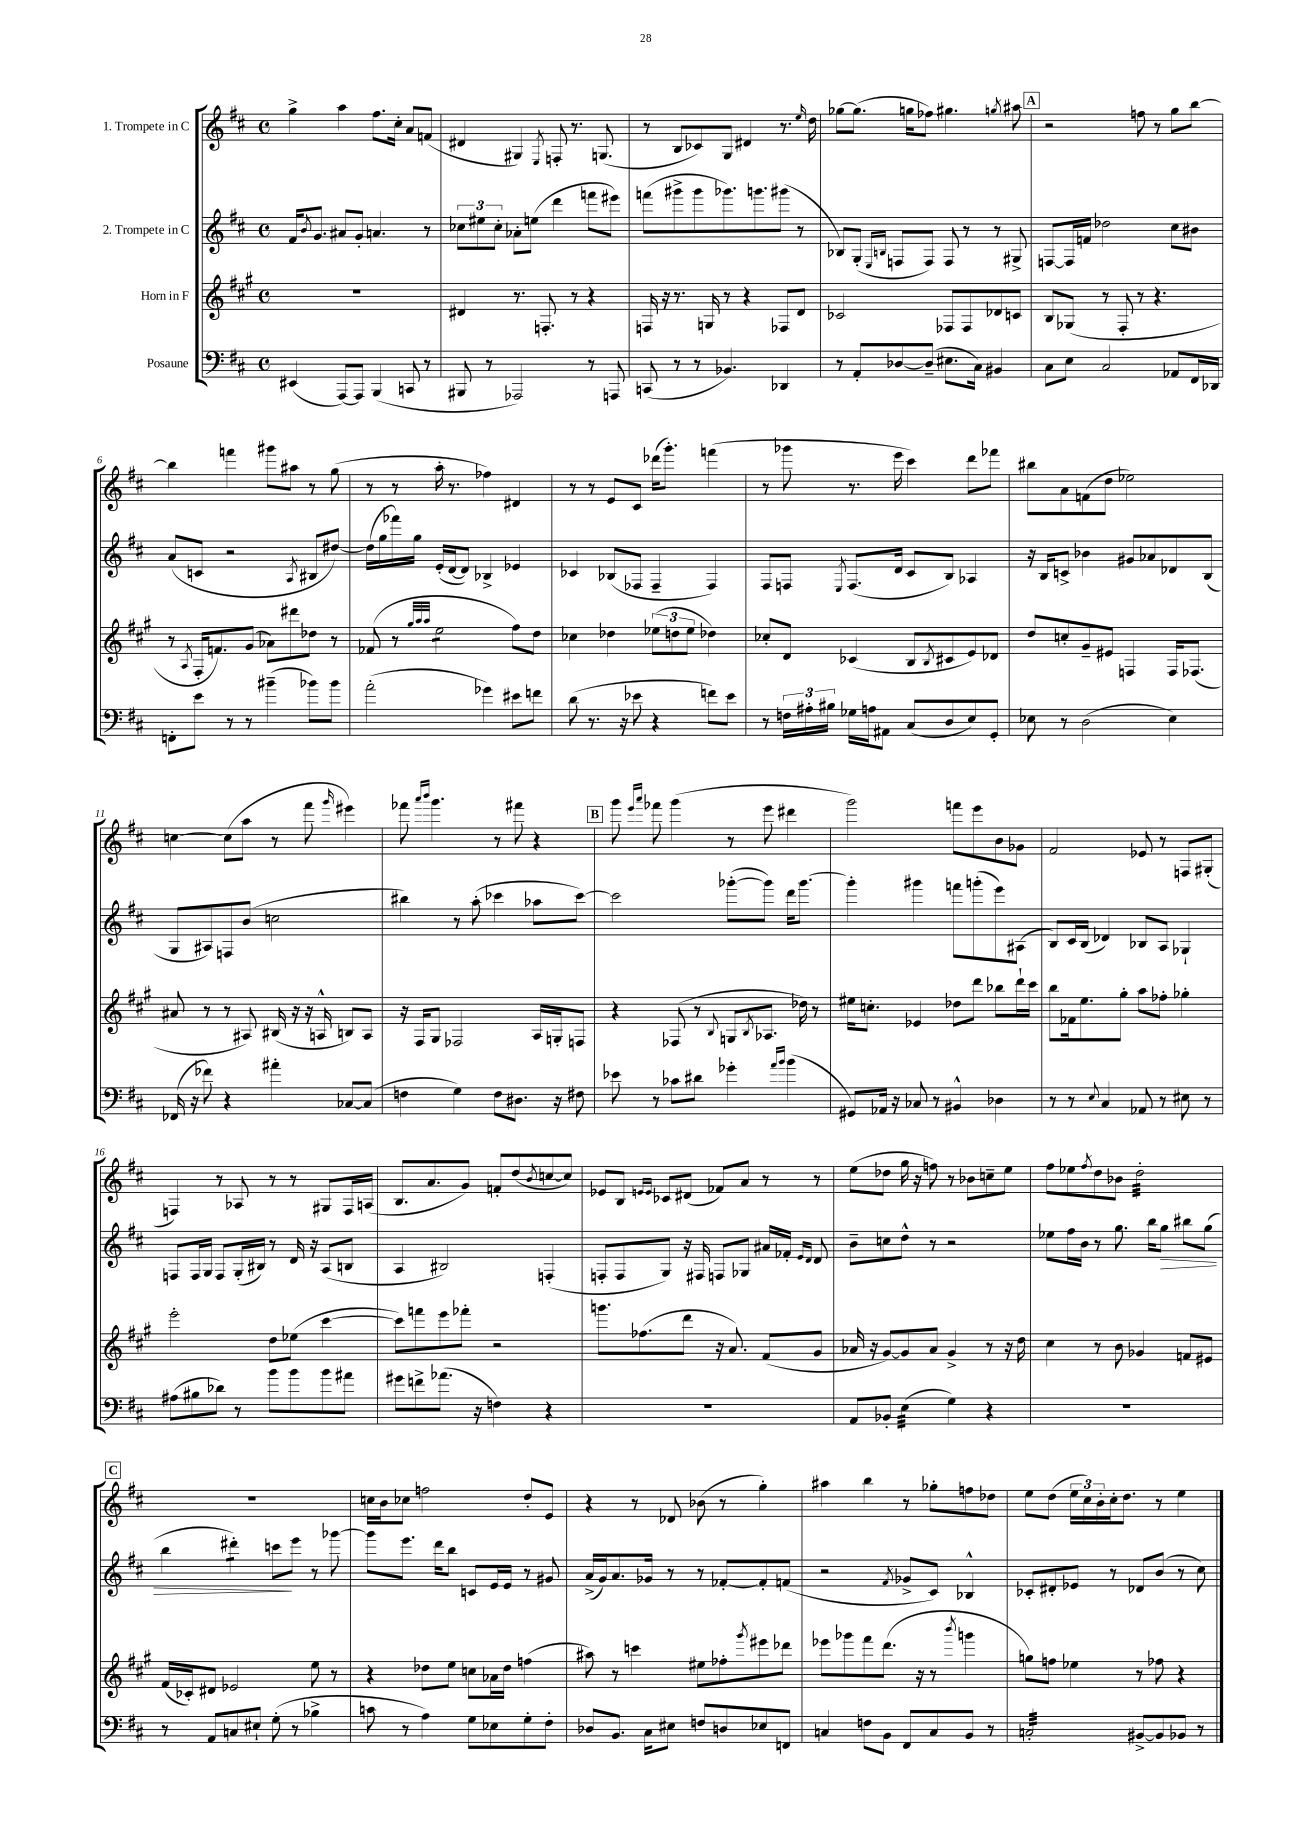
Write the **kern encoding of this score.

**kern	**kern	**kern	**kern
*staff4	*staff3	*staff2	*staff1
*clefF4	*clefG2	*clefG2	*clefG2
*k[f#c#]	*k[f#c#g#]	*k[f#c#]	*k[f#c#]
*M4/4	*M4/4	*M4/4	*M4/4
*met(c)	*met(c)	*met(c)	*met(c)
(4EE#	1r	16f#	4gg^
.	.	8qb	.
.	.	8.g	.
[8AAA)	.	8a#	4aa
8AAA]	.	8g'	.
(4BBB	.	4.a	8.ff#
.	.	.	16cc#'
8CC	.	.	8a
8r	.	8r	(8f
=	=	=	=
8BBB#	4d#	12cc-	4d#
.	.	12ee#	.
8r	.	.	.
.	.	12cc-'	.
2AAA-)	8.r	8a-'	4G#)
.	.	(8ee	.
.	8.F'	.	.
.	.	.	8qE
.	.	4ddd	8F'
.	8r	.	8.r
8r	4r	8fff	.
.	.	.	(8.G
8AAA	.	8eee#)	.
=	=	=	=
(8CC	16F	(8fff	8r
.	16r	.	.
8r	8.r	8ggg#^	8B
8r	.	8ggg#	8c-)
.	16G	.	.
4.BB-)	8r	8.ggg-)	8G
.	4r	.	4d#
.	.	8.ggg	.
4DD-	8F-	(8ggg#	8.r
.	8d	8r	.
.	.	.	16qqee
.	.	.	16dd
=	=	=	=
8r	2c-	8B-)	[8gg-
8AA'	.	(8G'	(8.gg-]
.	.	16qqE	.
.	.	16qqB	.
[8D-	.	8F	.
.	.	.	16gg
(8D-~]	.	8F)	8ff-)
8.E#	8F-	8F	4.gg#
.	8F-	8r	.
16C#)	.	.	.
4BB#	8d-	8r	.
.	.	.	8qgg
.	8c	8G#^	8aa#
=	=	=	=
8C#	8B	[8F	2r
8E	(8G-	16F]	.
.	.	16f	.
2C#	8r	2dd-	.
.	8F#'	.	.
.	8r	.	8ff
.	4.r	.	8r
8AA-	.	8cc#	8gg
16FF#	.	8b#	[8bb
16DD-	.	.	.
=	=	=	=
8FF'	8r	(8a	4bb]
.	8qA	.	.
8e	16F#'	8c	.
.	8.f)	.	.
8r	.	2r	4fff
8r	(8g#	.	.
(4b#~	8a-)	.	8ggg#
.	8ddd#	.	8aa#
.	.	8qA	.
8b-)	8dd-	8B#	8r
8b-	8r	[8dd#)	(8gg
=	=	=	=
(2a'	(8f-	(16dd#]	8r
.	.	16gg	.
.	8r	16fff-)	8r
.	.	16gg	.
.	32qqgg#	.	.
.	32qqaa	.	.
.	32qqaa	.	.
.	2ee	(16e'	16aa'
.	.	[16d	8.r
.	.	8d])	.
4g-)	.	4B-^	4ff-)
8e#	8ff#)	4e-	4d#
8f	8dd	.	.
=	=	=	=
(8d	4cc-	4c-	8r
8.r	.	.	8r
.	4dd-	(8B-	8e
16r	.	.	.
8e-	.	8F-	8c#
4r	(12ee-	4F-~	(16ddd-
.	.	.	8.ggg')
.	12dd	.	.
.	12ee-	.	.
8f)	4dd-)	4F-)	(4fff
8e-	.	.	.
=	=	=	=
8r	8cc-'	8F#	8r
24F	8d	8F	8ggg-
24A#'	.	.	.
24B#	.	.	.
.	.	8qE	.
16G-	(4c-	(8.F	8.r
16A	.	.	.
8AA#	.	.	.
.	.	16d	16eee
(8C#	8B	8c#	4ccc#)
.	8qB	.	.
8D	8c#	8B)	.
8E)	8e)	4A-	8ddd
8GG'	8d-	.	8fff-
=	=	=	=
8E-	8dd	16r	8bb#
.	.	16B	.
8r	8cc'	8c^	8a
(2D	8g#~	4b-	(8f
.	8e#	.	8dd
.	4F	8g#	2ee-)
.	.	8a-	.
4E-)	16F	8d-	.
.	(8.F-	.	.
.	.	(8B	.
=	=	=	=
(16FF-	8a#	8G	[4cc
16r	.	.	.
8f-)	8r	8A#)	.
4r	8r	8F	(8cc]
.	8A#)	(8b	8aa
4a#'	(16B#	2cc	8r
.	16r	.	.
.	16r	.	8fff#
.	16A^^	.	.
.	.	.	16qqggg
[8C-	8B)	.	4eee#)
(8C-]	8A	.	.
=	=	=	=
4F	16r	4bb#)	8fff-
.	16F#	.	.
.	.	.	16qqaaa
.	.	.	16qqbbb
.	8G#	.	4.ggg
4G)	2F-	8r	.
.	.	(8aa'	.
8F	.	4ccc-	8r
8.D#	.	.	8fff#
.	16A	8aa-	4r
16r	16G'	.	.
8F#	8F	[8ccc-)	.
=	=	=	=
8e-	4r	2ccc-]	8ggg
.	.	.	16qqeee
.	.	.	16qqaaa
8r	.	.	8fff-
8c-	(8F-	.	(4ggg
8d#	8r	.	.
.	8qqB	.	.
4g-'	8G	([8ggg-'	8r
.	8qB	.	.
.	8.A-	8ggg-])	8eee
16qqa	.	.	.
16qqb	.	.	.
(4b	.	16ddd	4ddd#
.	16dd-)	[8.ggg-	.
.	8r	.	.
=	=	=	=
8GG#)	16ee#	4ggg-']	2ggg)
.	8.cc'	.	.
16AA-	.	.	.
16r	.	.	.
8C-	4e-	4ggg#	.
8r	.	.	.
4BB#^^	8dd-	8fff	8fff
.	8ddd	(8ggg'	8eee
4D-	8bb-	8eee)	8b
.	16ddd`	(8A#	8g-
.	16ccc#	.	.
=	=	=	=
8r	8bb	8B)	2f#
8r	16f-	16c#	.
.	8.ee	(16B	.
8qqE	.	.	.
4C#	.	4d-)	.
.	8gg#'	.	.
8AA-	8aa	8B-	8e-
8r	8ff-'	8A	8r
8E#	4gg-'	4G-`	8F
8r	.	.	(8G#'
=	=	=	=
(8A#	2eee'	8F	4F)
8B#	.	16F	.
.	.	16G	.
8d-)	.	8F	8r
8r	.	(16G'	8A-
.	.	16B#)	.
8b	8dd	8r	8r
8b	(8ee-	16d	8r
.	.	16r	.
8b	[4ccc#	(8A	8G#
8a#	.	8B	16F
.	.	.	(16A
=	=	=	=
8g#	8ccc#])	4A	8.B
8f^	8fff	.	.
.	.	.	8.a
(8.a-	8eee	2B#)	.
.	8fff-'	.	8g)
16r	.	.	.
4F)	2r	.	8f'
.	.	.	(8dd
.	.	.	8qb
4r	.	(4F'	[8cc
.	.	.	8cc])
=	=	=	=
1r	8.ggg	8F'	8e-
.	.	8F	8B
.	(8.ff-	.	.
.	.	.	16qqe
.	.	.	16qqe
.	.	8G)	8c-
.	8ddd	16r	(8d#
.	.	16F#	.
.	16r	8F	8f-)
.	8.a)	.	.
.	.	8G-	8a
.	(8f#	16a#	8r
.	.	16f-'	.
.	.	16qqe	.
.	.	16qqd	.
.	8g#	8d	8r
=	=	=	=
8AA	16a-	8b~	(8ee
.	16r	.	.
8BB-'	[8g#)	8cc	8dd-
(4E	8g#]	8dd^^	16gg
.	.	.	16r
.	8a-	8r	8ff)
4G)	4g#^	2r	8r
.	.	.	8b-
4r	8r	.	8cc~
.	16r	.	8ee
.	16dd	.	.
=	=	=	=
1r	4cc#	8ee-	8ff#
.	.	16ff#	8ee-
.	.	16b	.
.	.	.	8qff#
.	8r	8r	8dd
.	8b	8.gg	8b-
.	4g-	.	2dd'
.	.	16bb	.
.	.	8gg	.
.	8f	8bb#	.
.	8e#	(8gg	.
=	=	=	=
8r	(16f#	4bb	1r
.	16c-')	.	.
8AA	8d#	.	.
8C	2e-	4ddd#')	.
8E#`	.	.	.
(8G'	.	8ccc	.
8r	.	8eee	.
4B-^	8ee	8r	.
.	8r	[8ggg-	.
=	=	=	=
8c	4r	8ggg-]	16cc
.	.	.	16b
8r	.	8.eee	8cc-
4A)	8dd-	.	2ff
.	.	16ddd	.
.	8ee	8bb	.
8G	8cc	8c	.
8E-	16a-	16e	.
.	16dd-	16e	.
8G'	(4ff	8r	8dd'
8F#'	.	8g#	8e
=	=	=	=
8D-	8aa#)	(16a^	4r
.	.	16g)	.
8.BB	8r	8.a	.
.	4ccc	.	8r
16C#	.	16g-	.
8E#	.	8r	8d-
8F	8ee#	8r	(8b-
8D	8ff-'	[8f-'	8r
.	8qggg#	.	.
8E-	8eee#	8f-']	4gg')
8FF	8ddd-	(8f	.
=	=	=	=
4C	8eee-	2r	4aa#
.	8ggg-	.	.
8F	8fff#	.	4bb
8BB	(8.ddd	.	.
.	.	8qf#	.
8FF#	.	8g-^	8r
.	16r	.	.
8C	8r	8c#)	8gg-'
.	8qbbb	.	.
8BB	4ggg	4B-^^	8ff
8r	.	.	8dd-
=	=	=	=
2C'	8gg)	8c-'	8ee
.	8ff	8d#'	(8dd
.	4ee-	8e-	24ee
.	.	.	24cc#)
.	.	.	24b'
.	.	8r	16cc#'
.	.	.	8.dd
[8BB#^	8r	8d-	.
8BB#]	8ff-	(8b	8r
8BB-	4r	8r	4ee
8r	.	8cc#)	.
==	==	==	==
*-	*-	*-	*-
